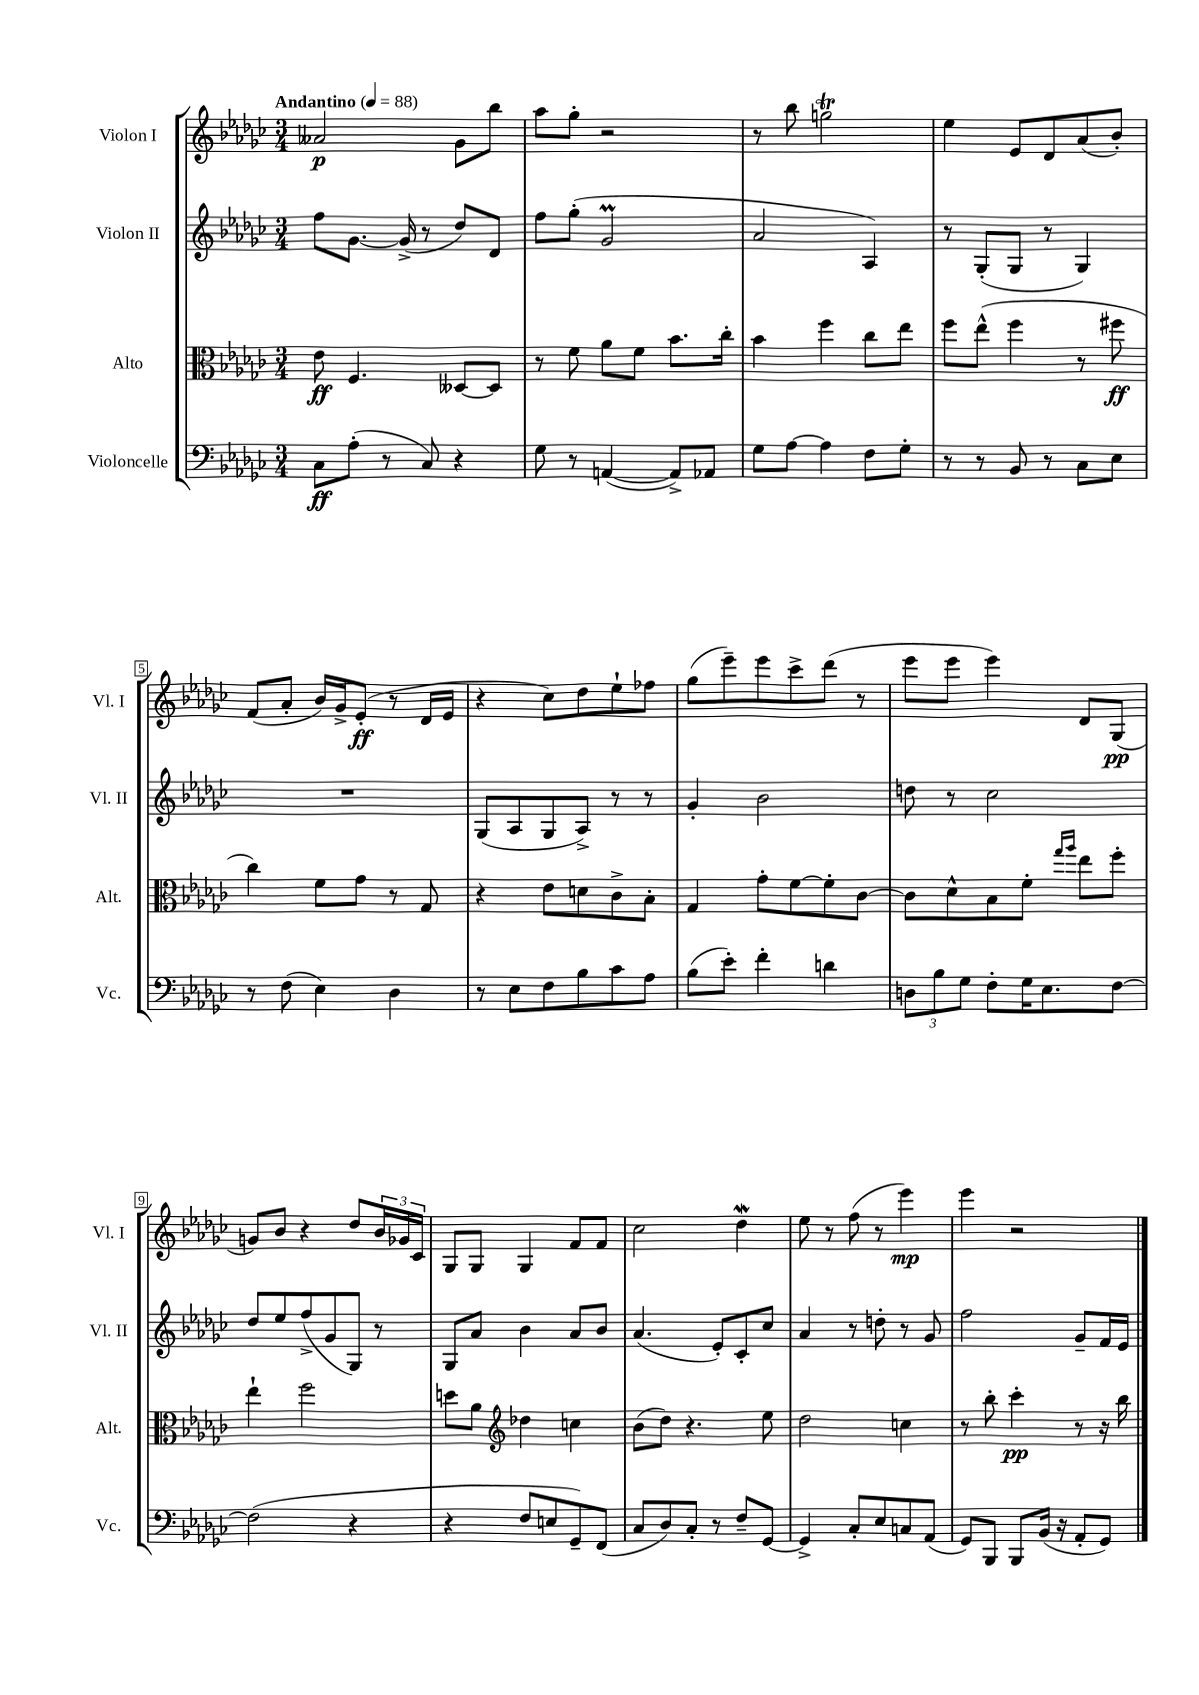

**kern	**dynam	**kern	**dynam	**kern	**kern	**dynam
*part4	*part4	*part3	*part3	*part2	*part1	*part1
*staff4	*staff4	*staff3	*staff3	*staff2	*staff1	*staff1
*I"Violoncelle	*	*I"Alto	*	*I"Violon II	*I"Violon I	*
*I'Vc.	*	*I'Alt.	*	*I'Vl. II	*I'Vl. I	*
*clefF4	*	*clefC3	*	*clefG2	*clefG2	*
*k[b-e-a-d-g-c-]	*	*k[b-e-a-d-g-c-]	*	*k[b-e-a-d-g-c-]	*k[b-e-a-d-g-c-]	*
*M3/4	*	*M3/4	*	*M3/4	*M3/4	*
*MM88	*	*MM88	*	*MM88	*MM88	*
=1	=1	=1	=1	=1	=1	=1
!	!	!	!	!	!LO:TX:a:B:t=Andantino	!
8C-\L	ff	8e-\	ff	8ff\L	2a--X/	p
(8A-'\J	.	4.F/	.	[8.g-\J	.	.
8r	.	.	.	.	.	.
.	.	.	.	(16g-^/]	.	.
8C-/)	.	.	.	8r	.	.
4r	.	[8D--X/L	.	8dd-/L)	8g-\L	.
.	.	8D--/J]	.	8d-/J	8bb-\J	.
=2	=2	=2	=2	=2	=2	=2
8G-\	.	8r	.	8ff\L	8aa-\L	.
8r	.	8f\	.	(8gg-'\J	8gg-'\J	.
([4AAn/	.	8a-\L	.	2g-M/	2r	.
.	.	8f\J	.	.	.	.
8AA^/L])	.	8.b-\L	.	.	.	.
8AA-X/J	.	.	.	.	.	.
.	.	16cc-'\Jk	.	.	.	.
=3	=3	=3	=3	=3	=3	=3
8G-\L	.	4b-\	.	2a-/	8r	.
[8A-\J	.	.	.	.	8bb-\	.
4A-\]	.	4ff\	.	.	2ggnt\	.
8F\L	.	8cc-\L	.	4A-/)	.	.
8G-'\J	.	8ee-\J	.	.	.	.
=4	=4	=4	=4	=4	=4	=4
8r	.	8ff\L	.	8r	4ee-\	.
8r	.	(8ee-^^\J	.	(8G-'/L	.	.
8BB-/	.	4ff\	.	8G-/J	8e-/L	.
8r	.	.	.	8r	8d-/	.
8C-\L	.	8r	.	4G-/)	(8a-/	.
8E-\J	.	8ff#X\	ff	.	8b-'/J)	.
!!LO:LB:g=z
=5	=5	=5	=5	=5	=5	=5
8r	.	4cc-\)	.	2.r	(8f/L	.
(8F\	.	.	.	.	8a-'/J	.
4E-\)	.	8f\L	.	.	16b-/LL)	.
.	.	.	.	.	16g-^/J	.
.	.	8g-\J	.	.	(8e-'/J	ff
4D-\	.	8r	.	.	8r	.
.	.	8G-/	.	.	16d-/LL	.
.	.	.	.	.	16e-/JJ	.
=6	=6	=6	=6	=6	=6	=6
8r	.	4r	.	(8G-/L	4r	.
8E-\L	.	.	.	8A-/	.	.
8F\	.	8e-\L	.	8G-/	8cc-\L)	.
8B-\	.	8dn\	.	8A-^/J)	8dd-\	.
8c-\	.	8c-^\	.	8r	8ee-`\	.
8A-\J	.	8B-'\J	.	8r	8ff-X\J	.
=7	=7	=7	=7	=7	=7	=7
(8B-\L	.	4G-/	.	4g-'/	(8gg-\L	.
8e-'\J)	.	.	.	.	8eee-~\)	.
4f'\	.	8g-'\L	.	2b-\	8eee-\	.
.	.	[8f\	.	.	8ccc-^\	.
4dn\	.	8f'\]	.	.	(8ddd-\J	.
.	.	[8c-\J	.	.	8r	.
=8	=8	=8	=8	=8	=8	=8
12Dn\L	.	8c-\L]	.	8ddn\	8eee-\L	.
12B-\	.	.	.	.	.	.
.	.	8d-^^\	.	8r	8eee-\J	.
12G-\J	.	.	.	.	.	.
8F'\L	.	8B-\	.	2cc-\	4eee-\)	.
16G-\K	.	8f'\J	.	.	.	.
8.E-\	.	.	.	.	.	.
.	.	16qqgg-/LL	.	.	.	.
.	.	16qqaa-/JJ	.	.	.	.
.	.	8ee-\L	.	.	8d-/L	.
[8F\J	.	8ff'\J	.	.	(8G-/J	pp
!!LO:LB:g=z
=9	=9	=9	=9	=9	=9	=9
(2F\]	.	4ee-`\	.	8dd-/L	8gn/L)	.
.	.	.	.	8ee-/	8b-/J	.
.	.	2ff\	.	(8ff^/	4r	.
.	.	.	.	8g-/	.	.
4r	.	.	.	8G-/J)	8dd-/L	.
.	.	.	.	8r	24b-/L	.
.	.	.	.	.	24g-X/	.
.	.	.	.	.	24c-/JJ	.
=10	=10	=10	=10	=10	=10	=10
4r	.	8ddn\L	.	8G-/L	8G-/L	.
.	.	8a-\J	.	8a-/J	8G-/J	.
*	*	*clefG2	*	*	*	*
8F/L	.	4dd-X\	.	4b-\	4G-/	.
8En/	.	.	.	.	.	.
8GG-~/)	.	4ccn\	.	8a-/L	8f/L	.
(8FF/J	.	.	.	8b-/J	8f/J	.
=11	=11	=11	=11	=11	=11	=11
8C-/L	.	(8b-\L	.	(4.a-/	2cc-\	.
8D-/)	.	8dd-\J)	.	.	.	.
8C-'/J	.	4.r	.	.	.	.
8r	.	.	.	8e-'/L)	.	.
8F~/L	.	.	.	8c-'/	4dd-W\	.
[8GG-/J	.	8ee-\	.	8cc-/J	.	.
=12	=12	=12	=12	=12	=12	=12
4GG-^/]	.	2dd-\	.	4a-/	8ee-\	.
.	.	.	.	.	8r	.
8C-'/L	.	.	.	8r	(8ff\	.
8E-/	.	.	.	8ddn'\	8r	.
8Cn/	.	4ccn\	.	8r	4eee-\)	mp
(8AA-/J	.	.	.	8g-/	.	.
=13	=13	=13	=13	=13	=13	=13
8GG-/L)	.	8r	.	2ff\	4eee-\	.
8BBB-/J	.	8bb-'\	.	.	.	.
8BBB-/L	.	4ccc-'\	pp	.	2r	.
(16BB-/Jk	.	.	.	.	.	.
16r	.	.	.	.	.	.
8AA-'/L	.	8r	.	8g-~/L	.	.
8GG-/J)	.	16r	.	16f/L	.	.
.	.	16bb-\	.	16e-/JJ	.	.
==	==	==	==	==	==	==
*-	*-	*-	*-	*-	*-	*-
